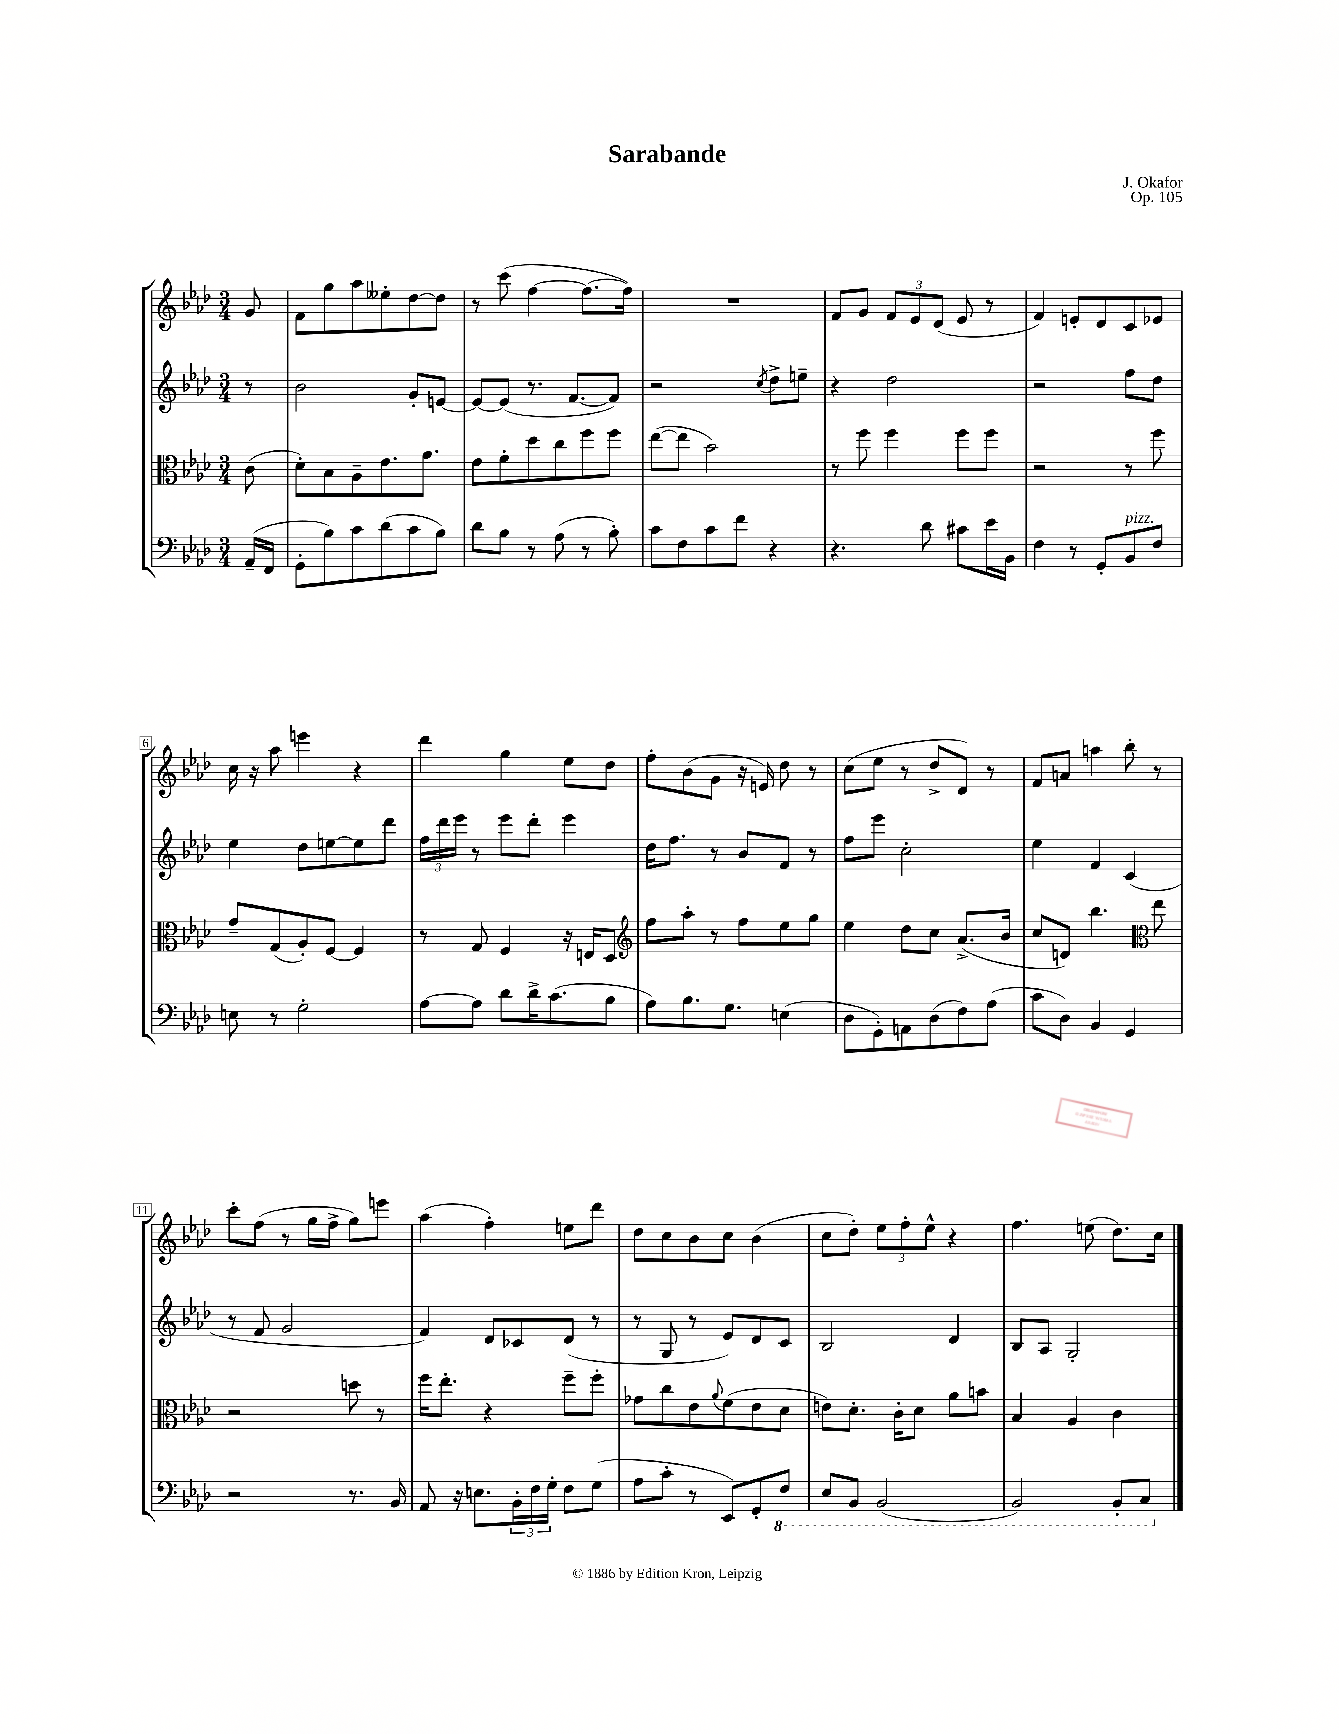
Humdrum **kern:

**kern	**kern	**kern	**kern
*part4	*part3	*part2	*part1
*staff4	*staff3	*staff2	*staff1
*clefF4	*clefC3	*clefG2	*clefG2
*k[b-e-a-d-]	*k[b-e-a-d-]	*k[b-e-a-d-]	*k[b-e-a-d-]
*M3/4	*M3/4	*M3/4	*M3/4
=	=	=	=
(16AA-~/LL	(8c\	8r	8g/
16FF/JJ	.	.	.
=1	=1	=1	=1
8GG'\L	8d-'\L)	2b-\	8f\L
8B-\)	8B-\	.	8gg\
8c\	8A-~\	.	8aa-\
(8d-\	8.e-\	.	8ee--X'\
8c\	.	8g'/L	[8dd-\
.	8.g\J	.	.
8B-\J)	.	[8en/J	8dd-\J]
=2	=2	=2	=2
8d-\L	8e-\L	8e/L_	8r
8B-\J	8f'\	(8e/J]	(8ccc\
8r	8dd-\	8.r	[4ff\
(8A-\	8cc\	.	.
.	.	[8.f/L	.
8r	8ff\	.	8.ff\L_
8B-'\)	8ff\J	8f/J])	.
.	.	.	16ff\Jk])
=3	=3	=3	=3
8c\L	([8ee-\L	2r	2.r
8F\	8ee-\J]	.	.
8c\	2b-\)	.	.
8f\J	.	.	.
.	.	8qcc/	.
4r	.	8dd-^\L	.
.	.	8een~\J	.
=4	=4	=4	=4
4.r	8r	4r	8f/L
.	8ff\	.	8g/J
.	4ff\	2dd-\	12f/L
.	.	.	12e-/
8d-\	.	.	.
.	.	.	(12d-/J
8c#X\L	8ff\L	.	8e-/
16e-\L	8ff\J	.	8r
16BB-\JJ	.	.	.
=5	=5	=5	=5
4F\	2r	2r	4f/)
8r	.	.	8en'/L
8GG'/L	.	.	8d-/
!LO:TX:a:i:t=pizz.	!	!	!
8BB-/	8r	8ff\L	8c/
8F/J	8ff\	8dd-\J	8e-X/J
!!LO:LB:g=z
=6	=6	=6	=6
8En\	8g~/L	4ee-\	16cc\
.	.	.	16r
8r	(8G/	.	8aa-\
2G'\	8A-'/)	8dd-\L	4eeen\
.	[8F/J	[8een\	.
.	4F/]	8ee\]	4r
.	.	8ddd-\J	.
=7	=7	=7	=7
[8A-\L	8r	24ff\LL	4ddd-\
.	.	24ddd-\	.
.	.	24eee-\JJ	.
8A-\J]	8G/	8r	.
8d-\L	4F/	8eee-\L	4gg\
16d-^\K	.	8ddd-'\J	.
(8.c\	.	.	.
.	16r	4eee-\	8ee-\L
.	16En/KL	.	.
8B-\J	8D-/J	.	8dd-\J
=8	=8	=8	=8
*	*clefG2	*	*
8A-\L)	8ff\L	16dd-\KL	8ff'\L
.	.	8.ff\J	.
8.B-\	8aa-'\J	.	(8b-\
.	8r	8r	8g\J
8.G\J	.	.	.
.	8ff\L	8b-/L	16r
.	.	.	16en/)
(4En\	8ee-\	8f/J	8dd-\
.	8gg\J	8r	8r
=9	=9	=9	=9
8D-\L	4ee-\	8ff\L	(8cc\L
8GG'\)	.	8eee-\J	8ee-\J
8AAn\	8dd-\L	2cc'\	8r
(8D-\	8cc\J	.	8dd-^/L
8F\)	(8.a-^/L	.	8d-/J)
(8A-\J	.	.	8r
.	16b-/Jk	.	.
=10	=10	=10	=10
8c\L	8cc/L	4ee-\	8f/L
8D-\J)	8dn/J)	.	8an/J
4BB-/	4.bb-\	4f/	4aan\
4GG/	.	(4c/	8bb-'\
*	*clefC3	*	*
.	8ee-\	.	8r
!!LO:LB:g=z
=11	=11	=11	=11
2r	2r	8r	8ccc'\L
.	.	8f/	(8ff\J
.	.	2g/	8r
.	.	.	16gg\LL
.	.	.	16ff^\JJ
8.r	8ddn\	.	8gg\L)
.	8r	.	8eeen\J
16BB-/	.	.	.
=12	=12	=12	=12
8AA-/	16ff\KL	4f/)	(4aa-\
.	8.ee-'\J	.	.
16r	.	.	.
8.En\L	.	.	.
.	4r	8d-/L	4ff'\)
24BB-'\L	.	8c-X/	.
24F\	.	.	.
24G'\JJ	.	.	.
8F\L	8ff~\L	(8d-/J	8een\L
(8G\J	8ff'\J	8r	8ddd-\J
=13	=13	=13	=13
8A-\L	8g-X\L	8r	8dd-\L
8c'\J	8cc\	8G/	8cc\
8r	8e-\	8r	8b-\
.	8qqa-/	.	.
8EE-/L)	(8f\	8e-/L)	8cc\J
8GG'/	8e-\	8d-/	(4b-\
*8ba	*	*	*
8FF/J	8d-\J	8c/J	.
=14	=14	=14	=14
8EE-/L	8en\L)	2B-/	8cc\L
8BBB-/J	8.d-'\J	.	8dd-'\J)
(2BBB-/	.	.	12ee-\L
.	16c'\KL	.	.
.	.	.	12ff'\
.	8d-\J	.	.
.	.	.	12ee-^^\J
.	8a-\L	4d-/	4r
.	8bn\J	.	.
=15	=15	=15	=15
2BBB-/)	4B-/	8B-/L	4.ff\
.	.	8A-/J	.
.	4A-/	2G'/	.
.	.	.	(8een\
8BBB-'/L	4c\	.	8.dd-\L)
8CC/J	.	.	.
.	.	.	16cc\Jk
*X8ba	*	*	*
==	==	==	==
*-	*-	*-	*-
